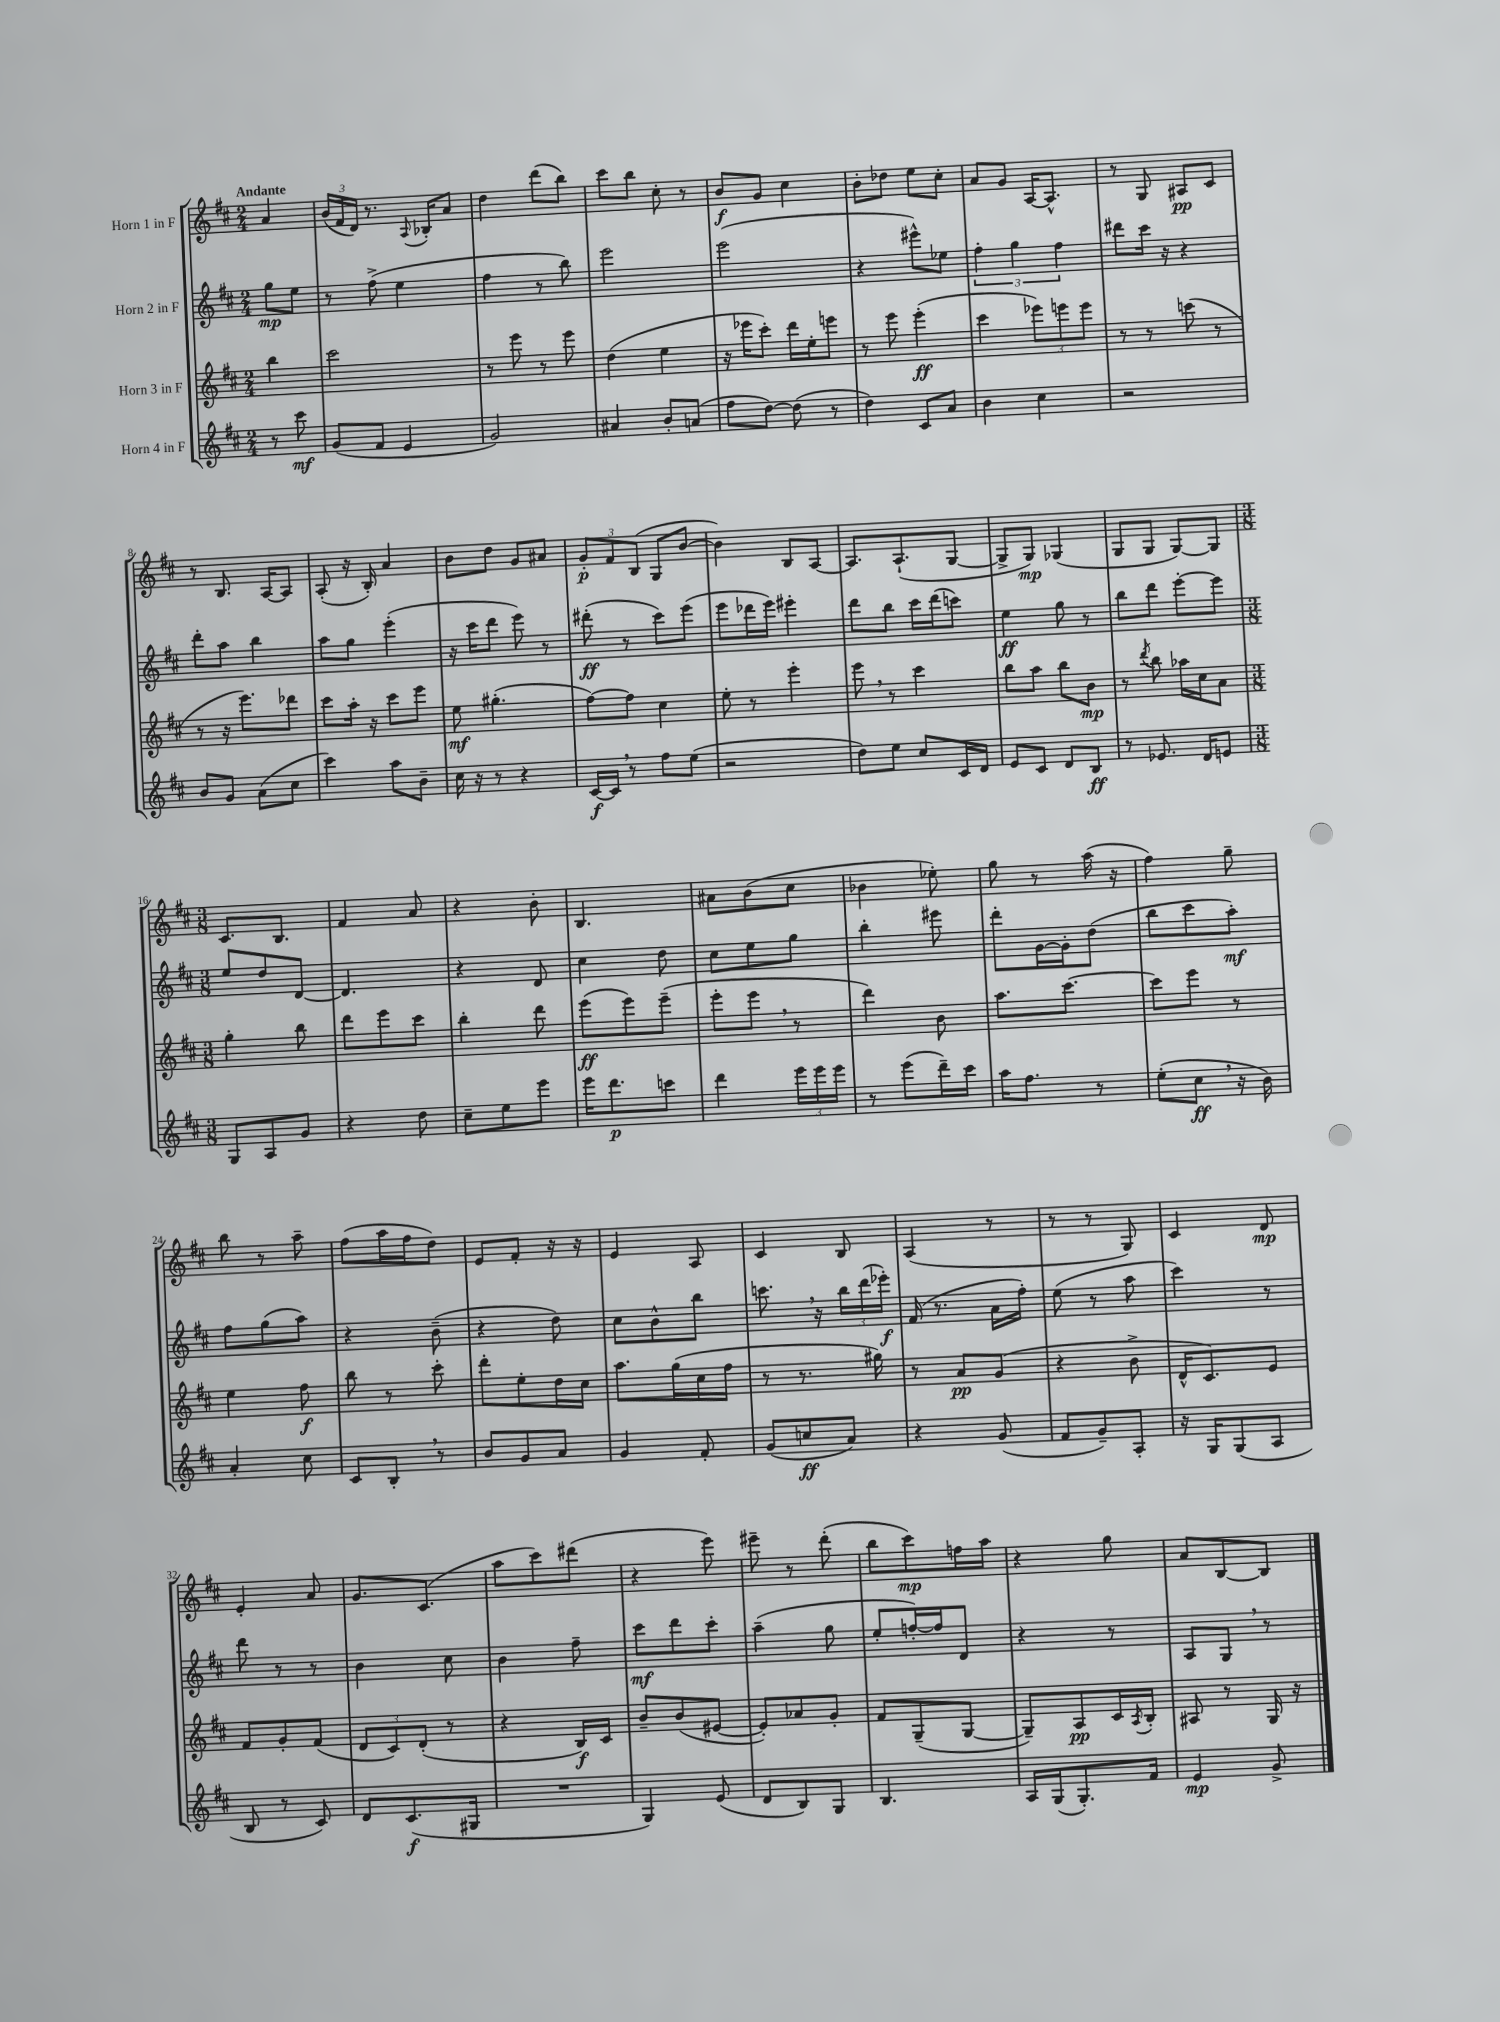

**kern	**kern	**kern	**kern
*staff4	*staff3	*staff2	*staff1
*clefG2	*clefG2	*clefG2	*clefG2
*k[f#c#]	*k[f#c#]	*k[f#c#]	*k[f#c#]
*M2/4	*M2/4	*M2/4	*M2/4
8r	4bb	8gg	4a
8ccc#	.	8ee	.
=	=	=	=
(8g	2ccc#	8r	(24b
.	.	.	24f#
.	.	.	24d)
8f#	.	(8ff#^	8.r
4e	.	4ee	.
.	.	.	8qqA
.	.	.	16B-'
.	.	.	8a
=	=	=	=
2g)	8r	4ff#	4dd
.	8eee	.	.
.	8r	8r	(8ddd
.	8eee	8bb)	8bb)
=	=	=	=
4a#	(4dd	2eee	8ccc#
.	.	.	8bb
8b'	4ee	.	8cc#'
(8a	.	.	8r
=	=	=	=
8ff#	16r	(2eee	8b
.	16eee-	.	.
[8dd)	8ccc#')	.	8g
(8dd]	16ddd	.	4cc#
.	16ee'	.	.
8r	8eee	.	.
=	=	=	=
4dd)	8r	4r	8b'
.	8eee	.	8dd-
8c#	(4eee'	8eee#^^)	8ee
8a	.	8ee-	8cc#'
=	=	=	=
4b	4ccc#	6ff#'	8a
.	.	.	8g
.	.	6gg	.
4cc#	12eee-)	.	[16A
.	.	.	8.A^^]
.	12eee	6ff#	.
.	12eee	.	.
=	=	=	=
2r	8r	8ddd#	8r
.	8r	16ccc#	8G
.	.	16r	.
.	(8ccc	4r	8A#
.	8r	.	8c#
=	=	=	=
8b	8r	8ddd'	8r
8g	16r	8aa	8.B
.	8.eee)	.	.
(8a	.	4bb	.
.	.	.	[16A
8cc#	8ddd-	.	8A]
=	=	=	=
4ccc#)	8ccc#	8aa	(8A'
.	16aa'	8gg	16r
.	16r	.	16B')
8aa	8ccc#	(4eee'	4a
8b~	8eee	.	.
=	=	=	=
16cc#	8ee	16r	8b
16r	.	16ccc#	.
8r	(4.gg#'	8ddd	8dd
4r	.	8eee)	8g
.	.	8r	8a#
=	=	=	=
[16c#	[8ff#)	(8ddd#'	12g'
16c#]	.	.	.
.	.	.	12f#
8r	8ff#]	8r	.
.	.	.	(12B
8ff#	4cc#	8ccc#)	8G
(8ee	.	(8eee	[8b
=	=	=	=
2r	8ee'	8eee	4b])
.	8r	16ddd-	.
.	.	16eee)	.
.	4eee'	4eee#'	8B
.	.	.	[8A
=	=	=	=
8dd)	8eee	8ddd	8.A]
8ee	8r	8bb	.
.	.	.	(8.A`
8cc#	4ccc#	16ccc#	.
.	.	(16ddd	.
16c#	.	8ccc)	[8G
16d	.	.	.
=	=	=	=
8e	8bb	4ee	8G^]
8c#	8aa	.	8G)
8d	8bb	8gg	(4G-
8B	8b	8r	.
=	=	=	=
8r	8r	8bb	8G
.	8qddd	.	.
8.e-	8bb	8ddd	8G
.	16aa-	[8eee'	[8G)
16d	16cc#	.	.
8e	8a	8eee]	8G]
=	=	=	=
*M3/8	*M3/8	*M3/8	*M3/8
8G	4gg'	8ee	8.c#
8A	.	8dd	.
.	.	.	8.B
8g	8bb	[8d	.
=	=	=	=
4r	8ddd	4.d]	4f#
.	8eee	.	.
8dd	8ccc#	.	8a
=	=	=	=
8cc#~	4bb'	4r	4r
8ee	.	.	.
8eee	8ddd	8d	8b'
=	=	=	=
16eee	(8eee	4cc#	4.B
8.ddd	.	.	.
.	8eee)	.	.
8ccc	(8eee~	8dd	.
=	=	=	=
4ddd	8eee'	8cc#	8a#
.	8eee	8ee	(8b
24eee	8r	8gg	8cc#
24eee	.	.	.
24eee	.	.	.
=	=	=	=
8r	4ddd)	4bb'	4b-
(8eee	.	.	.
16ddd~)	8b	8eee#	8ee-')
16ccc#	.	.	.
=	=	=	=
16aa	8.aa	8ddd'	8gg
8.ff#	.	.	.
.	.	[16g	8r
.	[8.ccc#	16g']	.
8r	.	(8dd	(16aa
.	.	.	16r
=	=	=	=
(8ee'	8ccc#]	8bb	4ff#)
8cc#	8eee	8ccc#	.
16r	8r	8aa')	8gg~
16b)	.	.	.
=	=	=	=
4a'	4ee	8ff#	8bb
.	.	(8gg	8r
8cc#	8ff#	8aa)	8aa~
=	=	=	=
8c#	8bb	4r	(8ff#
8B'	8r	.	16aa
.	.	.	16ff#
8r	8ccc#'	(8b~	8dd)
=	=	=	=
8b	8ddd'	4r	8e
8g	8ee'	.	8f#'
8a	16dd	8dd)	16r
.	16cc#	.	16r
=	=	=	=
4g	8.aa	8cc#	4e
.	.	8b^^	.
.	(16gg	.	.
8f#'	16cc#	8bb	8A
.	16ff#	.	.
=	=	=	=
(8g	8r	8.ccc	4c#
8cc	8.r	.	.
.	.	16r	.
8a)	.	24bb	8B
.	.	(24ddd	.
.	16gg#)	.	.
.	.	24eee-')	.
=	=	=	=
4r	8r	(16f#	(4A
.	.	8.r	.
.	8a	.	.
(8g	(8g	16a	8r
.	.	16ff#')	.
=	=	=	=
8f#	4r	(8ee	8r
8g~)	.	8r	8r
8A'	8b^	8aa	8G)
=	=	=	=
16r	16d^^	4ccc#)	4c#
16G	8.c#)	.	.
(8G	.	.	.
8A	8e	8r	8d
=	=	=	=
8B	8f#	8ddd	4e'
8r	8g'	8r	.
8c#)	(8f#	8r	8a
=	=	=	=
8d	12d	4b	8.g
.	12c#)	.	.
(8.c#	.	.	.
.	(12d'	.	.
.	.	.	(8.c#
.	8r	8cc#	.
16G#	.	.	.
=	=	=	=
4.r	4r	4b	8aa
.	.	.	8ccc#)
.	16B)	8ff#~	(8ddd#
.	16c#	.	.
=	=	=	=
4G)	8b~	8ccc#	4r
.	(8b	8ddd	.
(8e	[8e#	8ccc#'	8eee)
=	=	=	=
8d	8e#'])	(4aa~	8eee#~
8B)	8a-	.	8r
8G	8g'	8gg	(8ddd'
=	=	=	=
4.B	8f#	8ee'	8bb
.	(8G~	[16ff')	8ccc#)
.	.	16ff]	.
.	[8G	8d	16ff
.	.	.	16aa
=	=	=	=
16A	8G~])	4r	4r
(16G	.	.	.
8.G')	8A	.	.
.	16c#	8r	8gg
.	8qA	.	.
16f#	16B'	.	.
=	=	=	=
4e	8A#	8A	8a
.	8r	8G	[8B
8g^	16G	8r	8B]
.	16r	.	.
==	==	==	==
*-	*-	*-	*-
